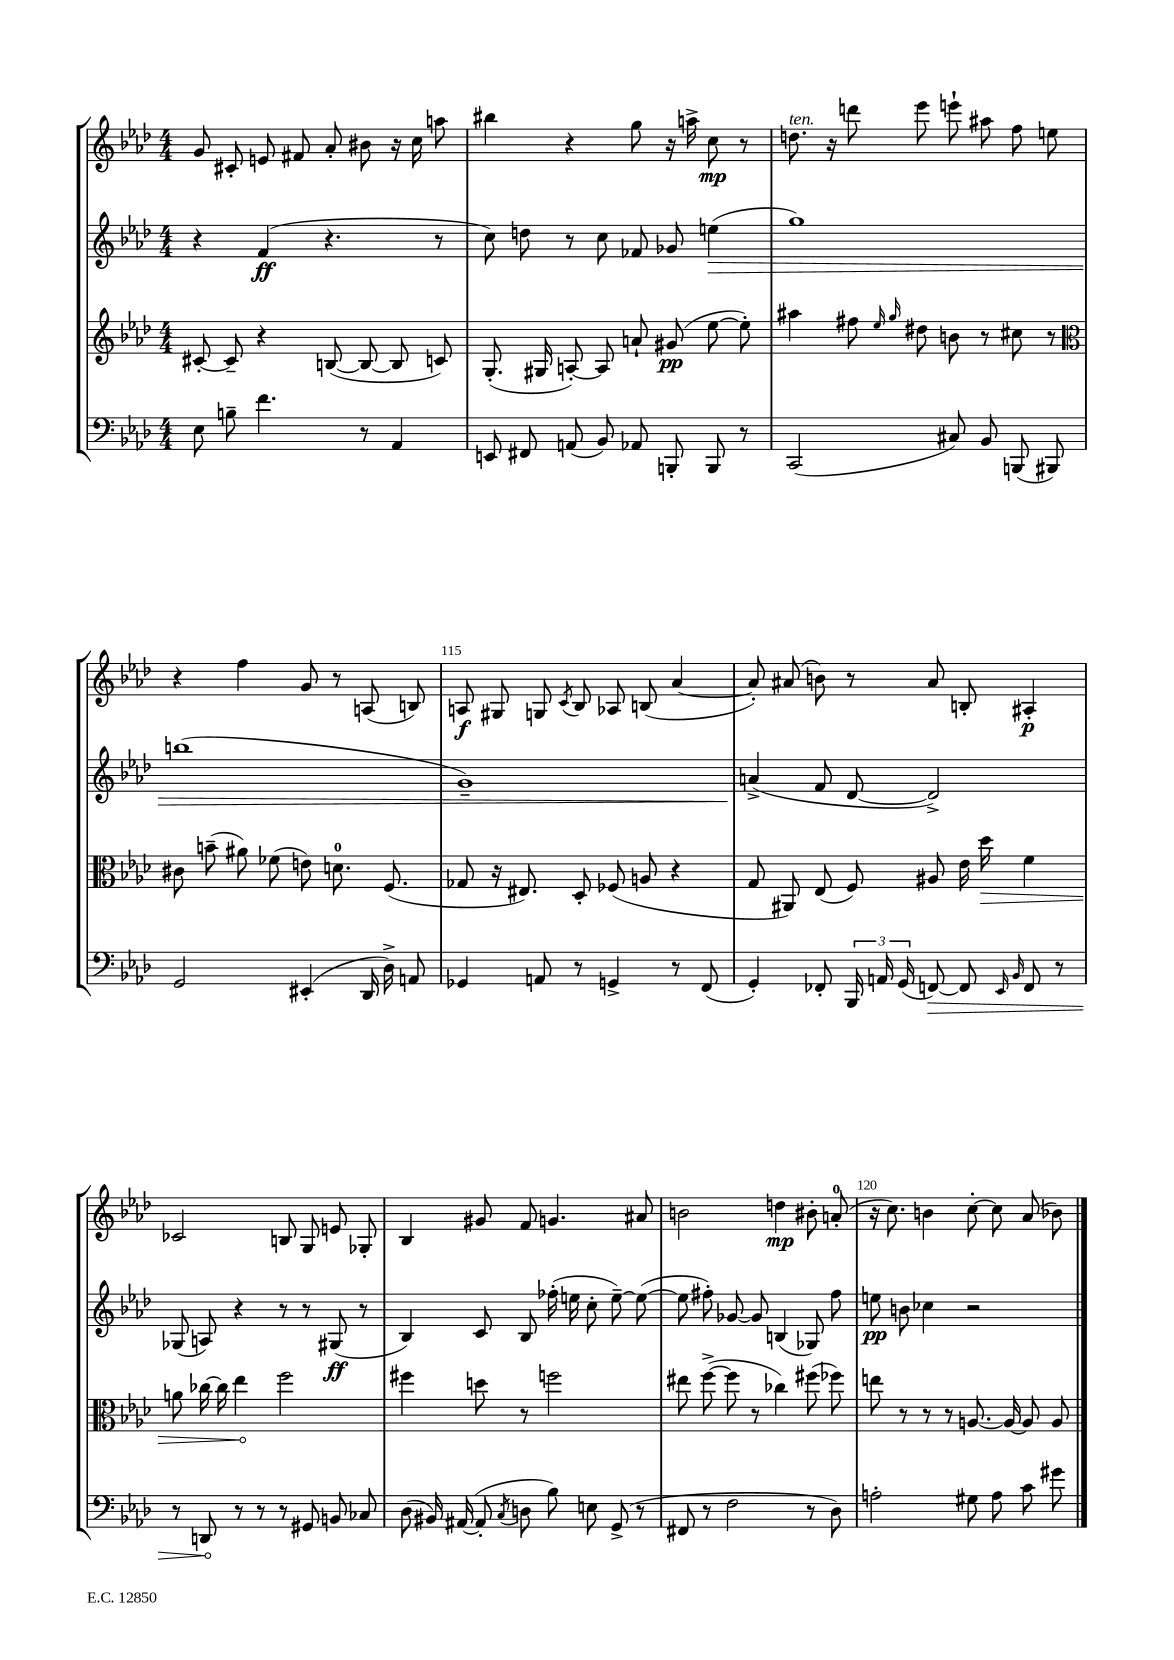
<<
\new StaffGroup <<
\new Staff = "s0" {
    \clef treble \key aes \major \numericTimeSignature \time 4/4
    \autoBeamOff g'8 cis'8-. e'8 fis'8 aes'8-. bis'8 r16 c''16 a''8 |
    bis''4 r4 g''8 r16 a''16-> c''8\mp r8 |
    d''8.^\markup { \italic "ten." } r16 d'''8 ees'''8 e'''8-! ais''8 f''8 e''8 |
    r4 f''4 g'8 r8 a8( b8) |
    a8\f gis8 g8 \acciaccatura { c'8 } bes8 aes8 b8( aes'4~ |
    aes'8-.) ais'8( b'8) r8 ais'8 b8-. ais4-.\p |
    ces'2 b8 g8 e'8 ges8-. |
    bes4 gis'8 f'8 g'4. ais'8 |
    b'2 d''4\mp bis'8-. a'8-0-.( |
    r16 c''8.) b'4 c''8~-. c''8 aes'8( bes'8) \bar "|." |
}
\new Staff = "s1" {
    \clef treble \key aes \major \numericTimeSignature \time 4/4
    \autoBeamOff r4 f'4\ff( r4. r8 |
    c''8) d''8 r8 c''8 fes'8 ges'8 e''4\>( |
    g''1) |
    b''1( |
    g'1--) |
    a'4->\!( f'8 des'8~ des'2->) |
    ges8( a8) r4 r8 r8 gis8\ff( r8 |
    bes4) c'8 bes8 fes''16-.( e''16 c''8-. e''8~--) e''8~( |
    e''8 fis''8-.) ges'8~ ges'8 b4( ges8) fis''8 |
    e''8\pp b'8 ces''4 r2 \bar "|." |
}
\new Staff = "s2" {
    \clef treble \key aes \major \numericTimeSignature \time 4/4
    \autoBeamOff cis'8~-. cis'8-- r4 b8~( b8~ b8 c'8) |
    g8.-.( gis16 a8~-.) a8 a'8-! gis'8\pp( ees''8~ ees''8-.) |
    ais''4 fis''8 \grace { ees''16 g''16 } dis''8 b'8 r8 cis''8 r8 |
    \clef alto cis'8 b'8--( ais'8) fes'8( e'8) d'8.-0 f8.( |
    ges8 r16 eis8.) des8-. fes8( a8 r4 |
    g8 ais,8) ees8( f8) ais8 ees'16 \once \override Hairpin.circled-tip = ##t des''16\> f'4 |
    a'8 ces''16~ ces''16 ees''4\! f''2 |
    fis''4 d''8 r8 f''2 |
    eis''8 f''8~->( f''8 r8 ces''4) fis''8( fes''8) |
    e''8 r8 r8 r8 a8.~ a16~ a8 a8 \bar "|." |
}
\new Staff = "s3" {
    \clef bass \key aes \major \numericTimeSignature \time 4/4
    \autoBeamOff ees8 b8-- f'4. r8 aes,4 |
    e,8 fis,8 a,8( bes,8) aes,8 b,,8-. b,,8 r8 |
    c,2( cis8) bes,8 b,,8( bis,,8) |
    g,2 eis,4-.( des,16 des16->) a,8 |
    ges,4 a,8 r8 g,4-> r8 f,8( |
    g,4-.) fes,8-. \tuplet 3/2 { bes,,16 a,16 g,16( } \once \override Hairpin.circled-tip = ##t f,8~\>) f,8 \grace { ees,16 bes,16 } f,8 r8 |
    r8 d,8\! r8 r8 r8 gis,8 b,8 ces8 |
    des8( bis,16) ais,16~( ais,8-. \acciaccatura { c8 } d8 bes8) e8 g,8->( r8 |
    fis,8 r8 f2 r8 des8) |
    a2-. gis8 a8 c'8 gis'8 \bar "|." |
}
>>
>>
\layout { \context { \Score currentBarNumber = #111 \override BarNumber.break-visibility = ##(#f #t #t) barNumberVisibility = #(every-nth-bar-number-visible 5) } }
